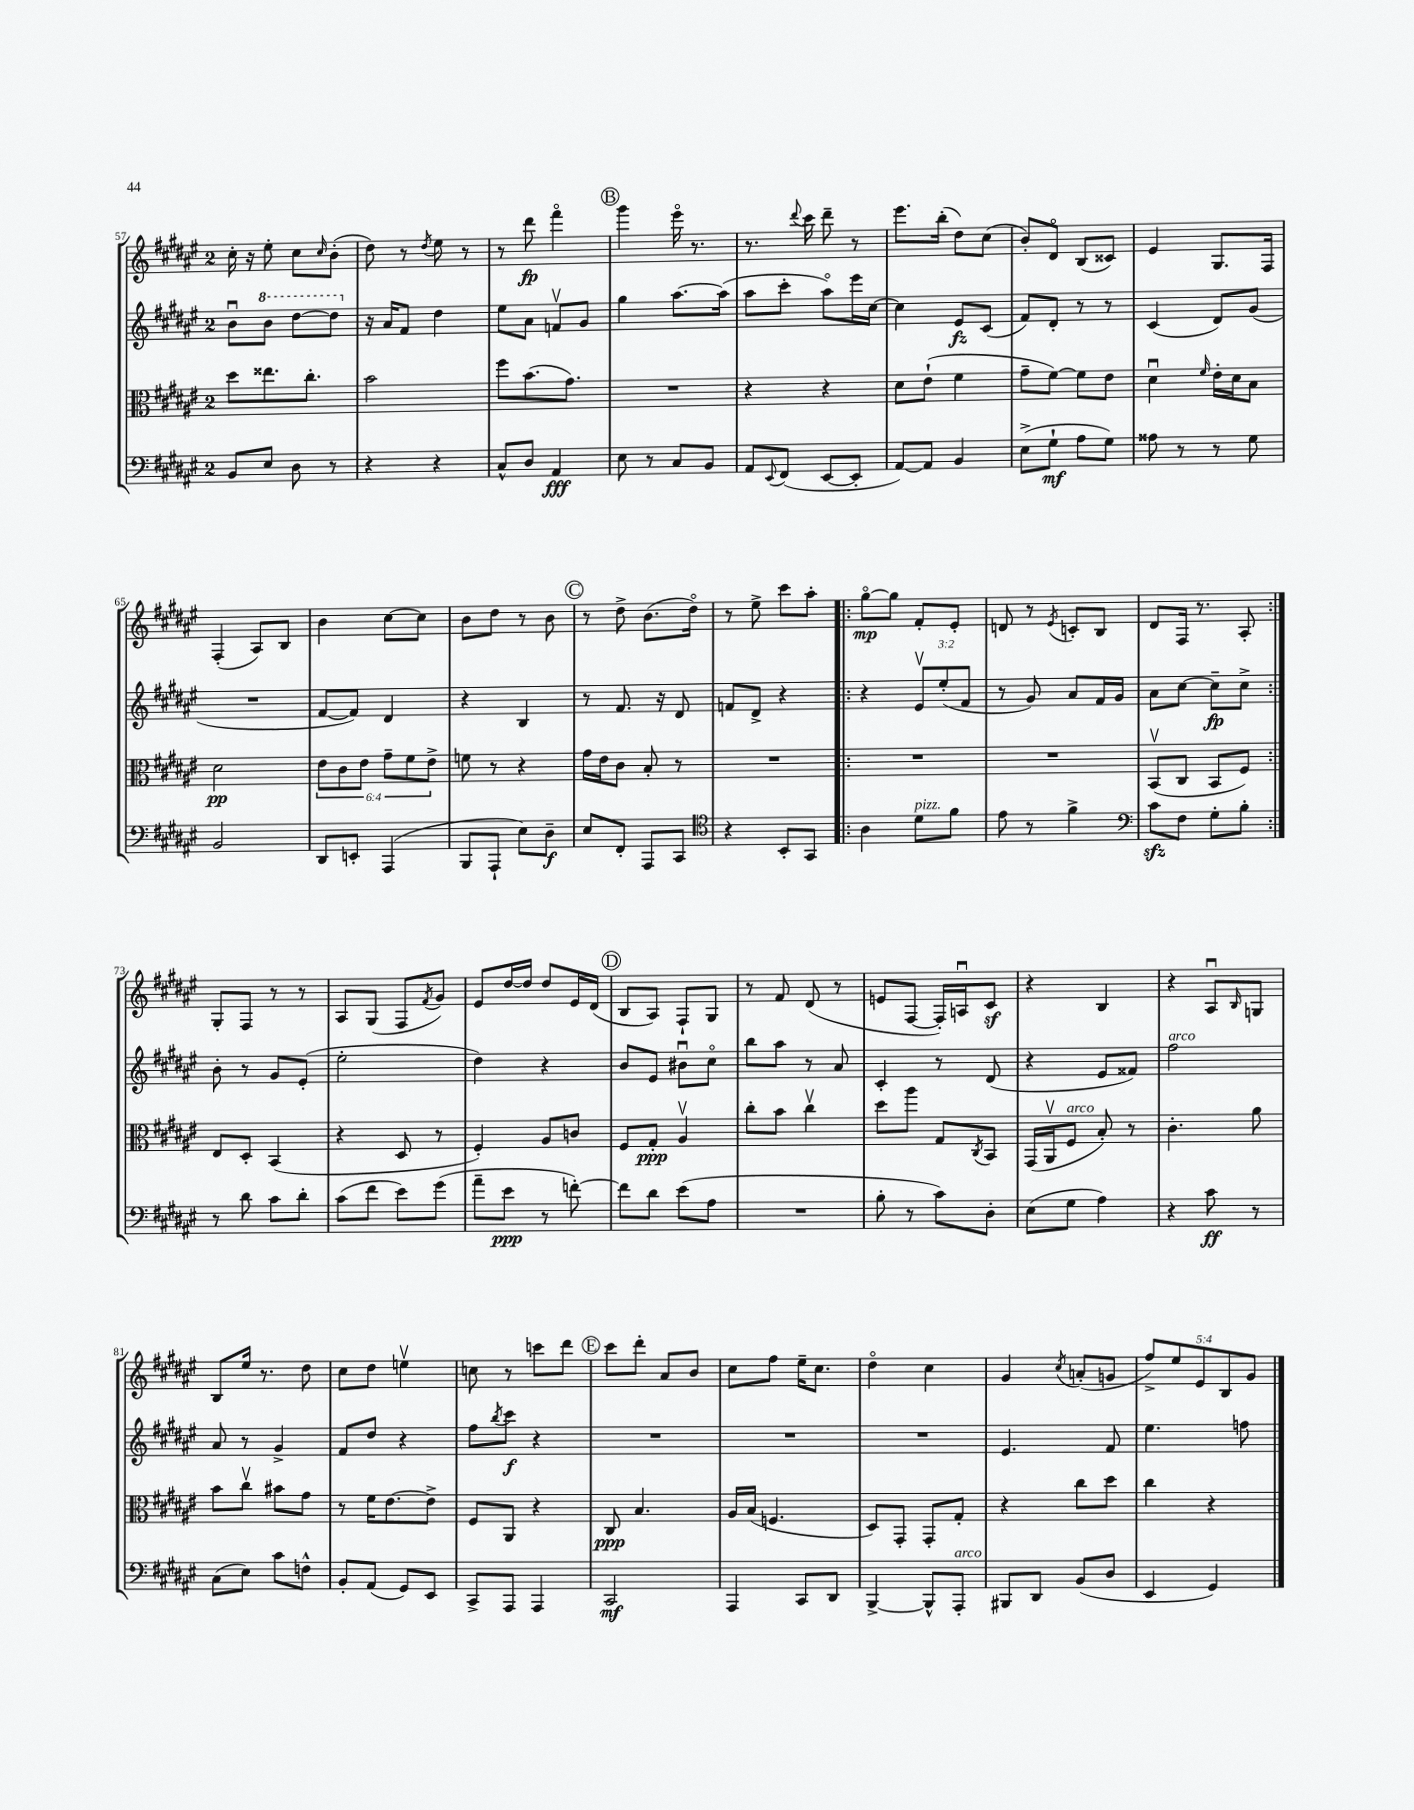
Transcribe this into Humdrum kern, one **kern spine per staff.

**kern	**dynam	**kern	**dynam	**kern	**dynam	**kern	**dynam
*part4	*part4	*part3	*part3	*part2	*part2	*part1	*part1
*staff4	*staff4	*staff3	*staff3	*staff2	*staff2	*staff1	*staff1
*clefF4	*	*clefC3	*	*clefG2	*	*clefG2	*
*k[f#c#g#d#a#e#]	*	*k[f#c#g#d#a#e#]	*	*k[f#c#g#d#a#e#]	*	*k[f#c#g#d#a#e#]	*
*M2/4	*	*M2/4	*	*M2/4	*	*M2/4	*
=57	=57	=57	=57	=57	=57	=57	=57
8BB/L	.	8dd#\L	.	8bu\L	.	16cc#'\	.
.	.	.	.	.	.	16r	.
*	*	*	*	*8va	*	*	*
8E#/J	.	8.ee##X\	.	8bb\J	.	8ee#'\	.
8D#\	.	.	.	[8ddd#\L	.	8cc#\L	.
.	.	8.cc#'\J	.	.	.	.	.
.	.	.	.	.	.	16qqcc#/	.
8r	.	.	.	8ddd#\J]	.	(8b'\J	.
=58	=58	=58	=58	=58	=58	=58	=58
*	*	*	*	*X8va	*	*	*
4r	.	2b\	.	16r	.	8dd#\)	.
.	.	.	.	16a#/KL	.	.	.
.	.	.	.	8f#/J	.	8r	.
.	.	.	.	.	.	8qdd#/	.
4r	.	.	.	4dd#\	.	8ee#\	.
.	.	.	.	.	.	8r	.
=59	=59	=59	=59	=59	=59	=59	=59
8C#^^/L	.	8ff#\L	.	8ee#\L	.	8r	.
8D#/J	.	(8.b\	.	8a#\J	.	8ddd#\	fp
4AA#/	fff	.	.	8fnv/L	.	4fff#\	.
.	.	8.g#\J)	.	.	.	.	.
.	.	.	.	8g#/J	.	.	.
!!LO:REH:place=s1:t=B
=60	=60	=60	=60	=60	=60	=60	=60
8E#\	.	2r	.	4gg#\	.	4ggg#\	.
8r	.	.	.	.	.	.	.
8C#/L	.	.	.	[8.aa#\L	.	16eee#\	.
.	.	.	.	.	.	8.r	.
8BB/J	.	.	.	.	.	.	.
.	.	.	.	(16aa#\Jk]	.	.	.
=61	=61	=61	=61	=61	=61	=61	=61
8AA#/L	.	4r	.	8aa#\L	.	8.r	.
8qqEE#/	.	.	.	.	.	.	.
(8FF#/J	.	.	.	8ccc#'\J	.	.	.
.	.	.	.	.	.	8qqddd#/	.
.	.	.	.	.	.	16ccc#\	.
[8EE#/L	.	4r	.	8aa#\L)	.	8ddd#~\	.
8EE#'/J]	.	.	.	16eee#\L	.	8r	.
.	.	.	.	[16cc#\JJ	.	.	.
=62	=62	=62	=62	=62	=62	=62	=62
[8AA#/L)	.	8d#\L	.	4cc#\]	.	8.eee#\L	.
8AA#/J]	.	(8e#`\J	.	.	.	.	.
.	.	.	.	.	.	(16bb'\Jk	.
4BB/	.	4f#\	.	8e#/L	fz	8dd#\L)	.
.	.	.	.	(8c#/J	.	(8cc#\J	.
=63	=63	=63	=63	=63	=63	=63	=63
(8E#^\L	.	8g#~\L	.	8f#/L)	.	8b'/L)	.
8G#`\J	mf	[8f#\J)	.	8d#'/J	.	8d#/J	.
8A#\L	.	8f#\L]	.	8r	.	(8B/L	.
8G#\J)	.	8e#\J	.	8r	.	8c##X/J)	.
=64	=64	=64	=64	=64	=64	=64	=64
8A##X\	.	4d#u\	.	(4c#/	.	4e#/	.
8r	.	.	.	.	.	.	.
.	.	16qqf#/	.	.	.	.	.
8r	.	16e#'\LL	.	8d#/L)	.	8.G#/L	.
.	.	16d#\J	.	.	.	.	.
8G#\	.	8B\J	.	(8g#/J	.	.	.
.	.	.	.	.	.	16F#/Jk	.
!!LO:LB:g=z
=65	=65	=65	=65	=65	=65	=65	=65
2BB/	.	2d#\	pp	2r	.	(4F#'/	.
.	.	.	.	.	.	8A#/L)	.
.	.	.	.	.	.	8B/J	.
=66	=66	=66	=66	=66	=66	=66	=66
8DD#/L	.	12e#\L	.	[8f#/L	.	4b\	.
.	.	12c#\	.	.	.	.	.
8EEn'/J	.	.	.	8f#/J])	.	.	.
.	.	12e#\J	.	.	.	.	.
(4AAA#/	.	12g#~\L	.	4d#/	.	[8cc#\L	.
.	.	12f#\	.	.	.	.	.
.	.	.	.	.	.	8cc#\J]	.
.	.	12e#^\J	.	.	.	.	.
=67	=67	=67	=67	=67	=67	=67	=67
8BBB/L	.	8fn\	.	4r	.	8b\L	.
8AAA#`/J	.	8r	.	.	.	8dd#\J	.
8E#\L)	.	4r	.	4B/	.	8r	.
8D#~\J	f	.	.	.	.	8b\	.
!!LO:REH:place=s1:t=C
=68	=68	=68	=68	=68	=68	=68	=68
8E#/L	.	16g#\LL	.	8r	.	8r	.
.	.	16e#\J	.	.	.	.	.
8FF#'/J	.	8c#\J	.	8.f#/	.	8dd#^\	.
8AAA#/L	.	8B'/	.	.	.	(8.b\L	.
.	.	.	.	16r	.	.	.
8CC#/J	.	8r	.	8d#/	.	.	.
.	.	.	.	.	.	16dd#\Jk)	.
=69	=69	=69	=69	=69	=69	=69	=69
*clefC4	*	*	*	*	*	*	*
4r	.	2r	.	8fn/L	.	8r	.
.	.	.	.	8d#^/J	.	8ee#^\	.
8BB'/L	.	.	.	4r	.	8ccc#\L	.
8GG#/J	.	.	.	.	.	8aa#'\J	.
=70!|:	=70!|:	=70!|:	=70!|:	=70!|:	=70!|:	=70!|:	=70!|:
4A#\	.	2r	.	4r	.	[8gg#\L	mp
.	.	.	.	.	.	8gg#\J]	.
!LO:TX:a:i:t=pizz.	!	!	!	!	!	!	!
8d#\L	.	.	.	12e#v/L	.	8f#'/L	.
.	.	.	.	(12ee#'/	.	.	.
8f#\J	.	.	.	.	.	8e#'/J	.
.	.	.	.	12f#/J	.	.	.
=71	=71	=71	=71	=71	=71	=71	=71
8e#\	.	2r	.	8r	.	8dn/	.
8r	.	.	.	8g#/)	.	8r	.
.	.	.	.	.	.	8qe#/	.
4f#^\	.	.	.	8a#/L	.	8cn'/L	.
.	.	.	.	16f#/L	.	8B/J	.
.	.	.	.	16g#/JJ	.	.	.
=72	=72	=72	=72	=72	=72	=72	=72
*clefF4	*	*	*	*	*	*	*
8c#zz\L	.	(8BBv/L	.	8a#\L	.	8d#/L	.
8F#\J	.	8C#/J	.	[8cc#\J	.	16F#/Jk	.
.	.	.	.	.	.	8.r	.
8G#'\L	.	8BB/L	.	8cc#~\L]	fp	.	.
8B'\J	.	8F#/J)	.	8cc#^\J	.	8A#'/	.
!!LO:LB:g=z
=73:|!	=73:|!	=73:|!	=73:|!	=73:|!	=73:|!	=73:|!	=73:|!
8r	.	8E#/L	.	8b'\	.	8G#'/L	.
8d#\	.	8D#'/J	.	8r	.	8F#/J	.
8c#\L	.	(4BB/	.	8g#/L	.	8r	.
8d#'\J	.	.	.	(8e#'/J	.	8r	.
=74	=74	=74	=74	=74	=74	=74	=74
(8c#\L	.	4r	.	2ee#'\	.	8A#/L	.
8f#\J	.	.	.	.	.	(8G#/J	.
8e#\L)	.	8D#/	.	.	.	8F#/L	.
.	.	.	.	.	.	8qf#/	.
(8g#\J	.	8r	.	.	.	8g#/J)	.
=75	=75	=75	=75	=75	=75	=75	=75
8a#~\L	.	4F#'/)	.	4dd#\)	.	8e#/L	.
8e#\J	ppp	.	.	.	.	[16dd#/L	.
.	.	.	.	.	.	16dd#/JJ]	.
8r	.	8A#/L	.	4r	.	8dd#/L	.
[8fn'\)	.	8cn/J	.	.	.	16e#/L	.
.	.	.	.	.	.	(16d#/JJ	.
!!LO:REH:place=s1:t=D
=76	=76	=76	=76	=76	=76	=76	=76
8f\L]	.	8F#/L	.	8b/L	.	8B/L	.
8d#\J	.	8G#'/J	ppp	8e#/J	.	8A#/J)	.
(8e#\L	.	4A#v/	.	8b#Xu\L	.	8F#`/L	.
8A#\J	.	.	.	8cc#\J	.	8G#/J	.
=77	=77	=77	=77	=77	=77	=77	=77
2r	.	8cc#'\L	.	8bb\L	.	8r	.
.	.	8b\J	.	8aa#\J	.	8f#/	.
.	.	4cc#v\	.	8r	.	(8d#/	.
.	.	.	.	8a#/	.	8r	.
=78	=78	=78	=78	=78	=78	=78	=78
8B'\	.	8dd#\L	.	4c#'/	.	8en/L	.
8r	.	8aa#\J	.	.	.	[8F#/J	.
8c#\L)	.	8G#/L	.	8r	.	16F#'/LL])	.
.	.	.	.	.	.	16Anu/J	.
.	.	8qC#/	.	.	.	.	.
8D#'\J	.	8BB/J	.	(8d#/	.	8c#z/J	.
=79	=79	=79	=79	=79	=79	=79	=79
(8E#\L	.	(16GG#/LL	.	4r	.	4r	.
.	.	16AA#v/J	.	.	.	.	.
!	!	!LO:TX:a:i:t=arco	!	!	!	!	!
8G#\J	.	8F#/J	.	.	.	.	.
4A#\)	.	8B'/)	.	8e#/L	.	4B/	.
.	.	8r	.	8f##X/J)	.	.	.
=80	=80	=80	=80	=80	=80	=80	=80
!	!	!	!	!LO:TX:a:i:t=arco	!	!	!
4r	.	4.c#'\	.	2ff#\	.	4r	.
8c#\	ff	.	.	.	.	8A#u/L	.
.	.	.	.	.	.	16qqB/	.
8r	.	8a#\	.	.	.	8Gn/J	.
!!LO:LB:g=z
=81	=81	=81	=81	=81	=81	=81	=81
(8C#\L	.	8b\L	.	8a#/	.	8B/L	.
8E#\J)	.	8cc#v\J	.	8r	.	16ee#/Jk	.
.	.	.	.	.	.	8.r	.
8c#\L	.	8b#X\L	.	4g#^/	.	.	.
8Fn^^\J	.	8g#\J	.	.	.	8dd#\	.
=82	=82	=82	=82	=82	=82	=82	=82
8BB'/L	.	8r	.	8f#/L	.	8cc#\L	.
(8AA#/J	.	16f#\KL	.	8dd#/J	.	8dd#\J	.
.	.	[8.e#\	.	.	.	.	.
8GG#/L)	.	.	.	4r	.	4eenv\	.
8EE#/J	.	8e#^\J]	.	.	.	.	.
=83	=83	=83	=83	=83	=83	=83	=83
8CC#^/L	.	8F#/L	.	8ff#\L	.	8ccn\	.
.	.	.	.	8qbb/	.	.	.
8AAA#/J	.	8AA#/J	.	8ccc#\J	f	8r	.
4AAA#/	.	4r	.	4r	.	8cccn\L	.
.	.	.	.	.	.	8ddd#\J	.
!!LO:REH:place=s1:t=E
=84	=84	=84	=84	=84	=84	=84	=84
2CC#/	mf	8C#/	ppp	2r	.	8ccc#\L	.
.	.	4.B/	.	.	.	8ddd#'\J	.
.	.	.	.	.	.	8a#/L	.
.	.	.	.	.	.	8b/J	.
=85	=85	=85	=85	=85	=85	=85	=85
4AAA#/	.	16A#/LL	.	2r	.	8cc#\L	.
.	.	(16B/JJ	.	.	.	.	.
.	.	4.Fn/	.	.	.	8ff#\J	.
8CC#/L	.	.	.	.	.	16ee#~\KL	.
.	.	.	.	.	.	8.cc#\J	.
8DD#/J	.	.	.	.	.	.	.
=86	=86	=86	=86	=86	=86	=86	=86
[4BBB^/	.	8D#/L)	.	2r	.	4dd#\	.
.	.	8GG#'/J	.	.	.	.	.
8BBB^^/L]	.	8GG#'/L	.	.	.	4cc#\	.
!LO:TX:a:i:t=arco	!	!	!	!	!	!	!
8AAA#'/J	.	8G#'/J	.	.	.	.	.
=87	=87	=87	=87	=87	=87	=87	=87
8BBB#X/L	.	4r	.	4.e#/	.	4g#/	.
8DD#/J	.	.	.	.	.	.	.
.	.	.	.	.	.	8qcc#/	.
(8BB/L	.	8cc#\L	.	.	.	(8an'/L	.
8D#/J	.	8dd#\J	.	8f#/	.	8gn/J	.
=88	=88	=88	=88	=88	=88	=88	=88
4EE#/	.	4cc#\	.	4.ee#\	.	10ff#^/L)	.
.	.	.	.	.	.	10ee#/	.
.	.	.	.	.	.	10e#/	.
4GG#/)	.	4r	.	.	.	.	.
.	.	.	.	.	.	10B/	.
.	.	.	.	8ffn\	.	.	.
.	.	.	.	.	.	10g#/J	.
==	==	==	==	==	==	==	==
*-	*-	*-	*-	*-	*-	*-	*-
